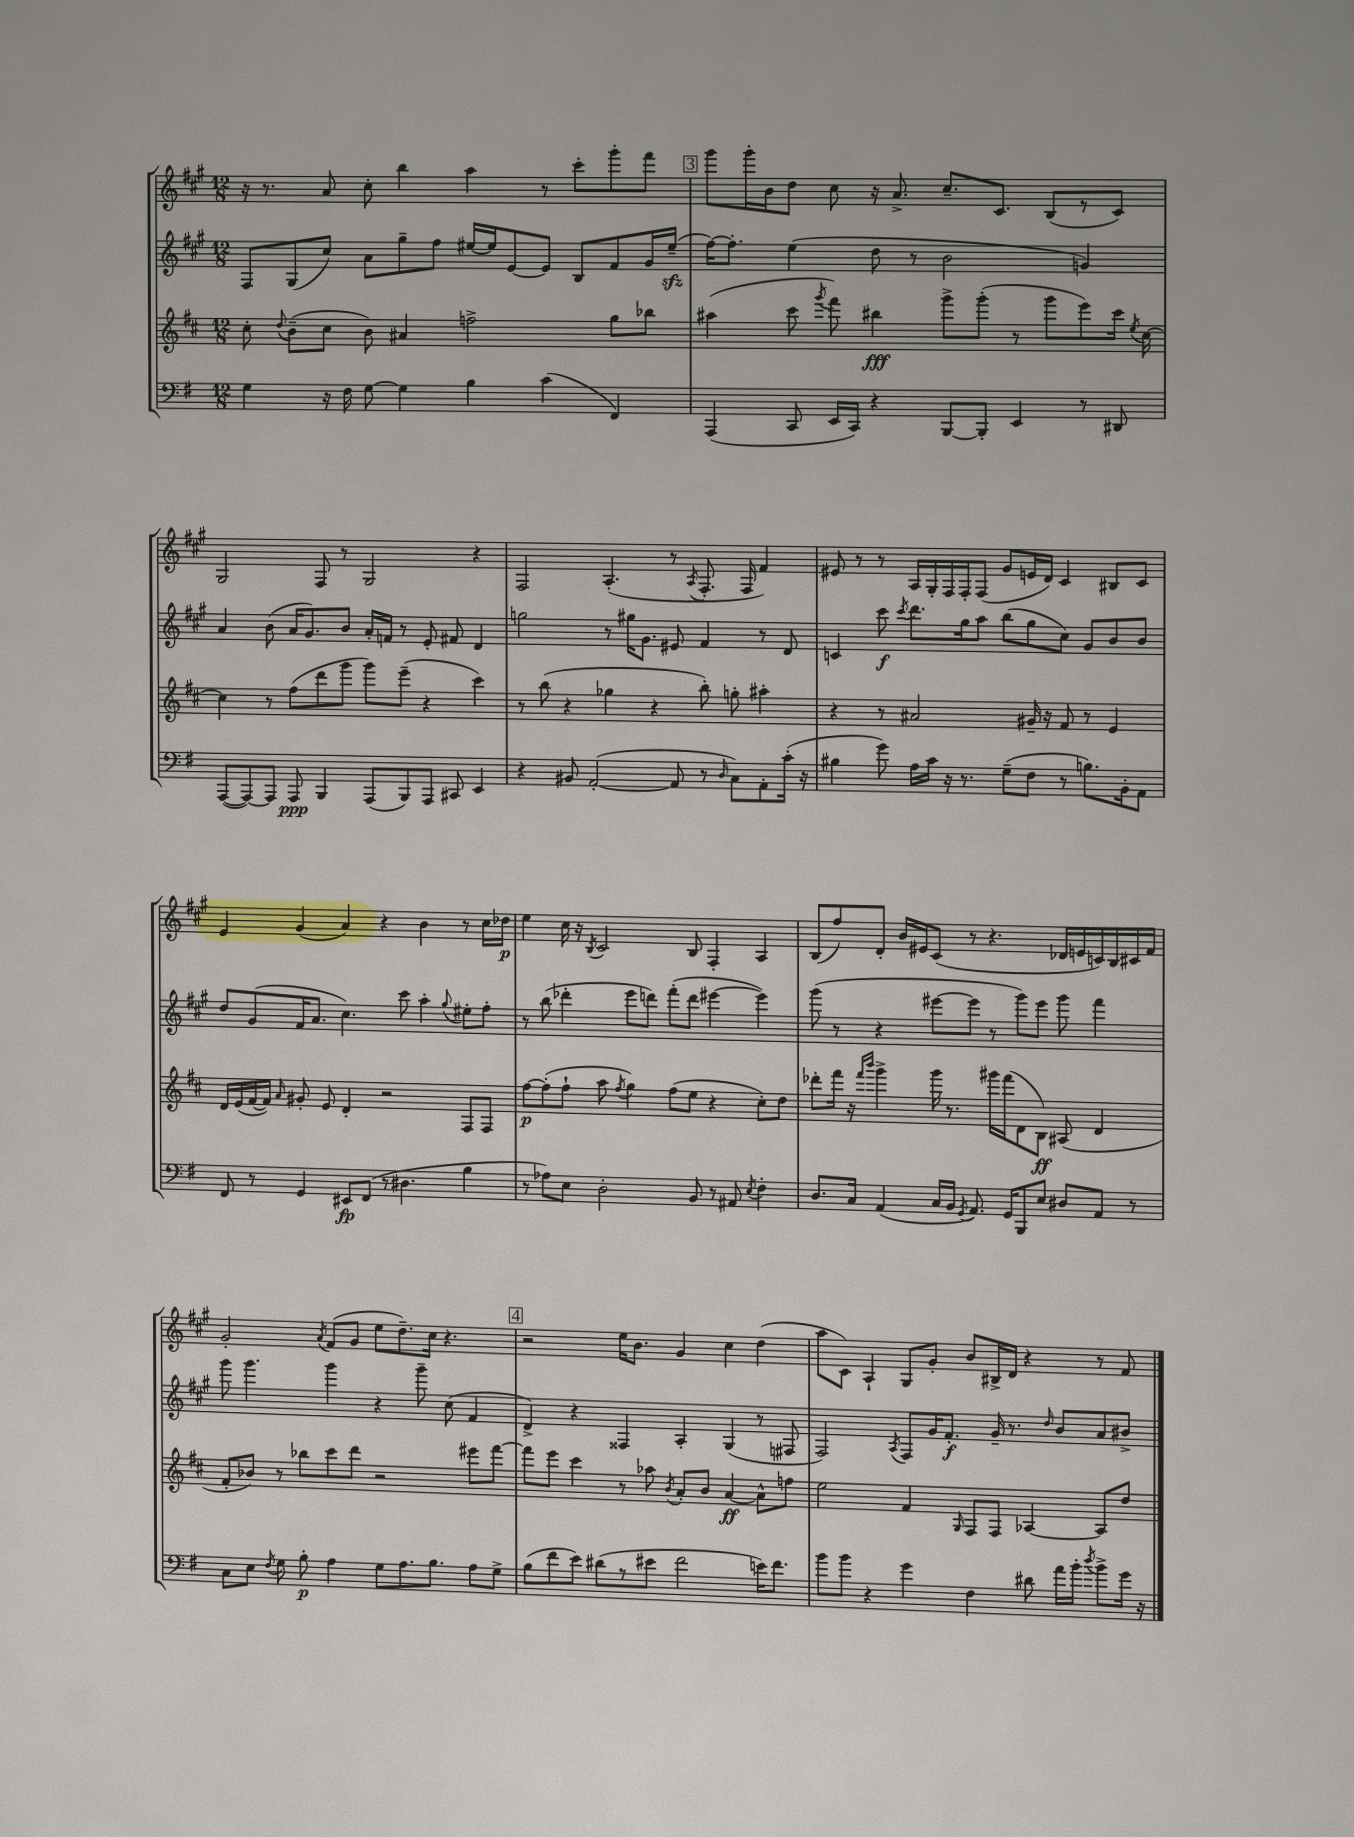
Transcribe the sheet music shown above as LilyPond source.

<<
\new StaffGroup <<
\new Staff = "s0" {
    \clef treble \key a \major \numericTimeSignature \time 12/8
    \autoBeamOff r16 r8. a'8 cis''8-. b''4 a''4 r8 cis'''8[-. gis'''8-. fis'''8] |
    \mark \markup { \box "3" } gis'''8[ gis'''16-. b'16 d''8] cis''8 r16 a'8.-> cis''8.[-- cis'8.] b8[( r8 cis'8]) |
    gis2 fis8 r8 gis2 r4 |
    fis2 a4.-.( r8 \acciaccatura { a8 } fis8.-. fis16 fis'4) |
    eis'8 r8 r8 a16[ gis16-. fis16 fis16-. fis8]( gis'8[ e'16 d'16]) cis'4 bis8[ cis'8] |
    e'4 gis'4( a'4) r4 b'4 r8 cis''16[ des''16]\p |
    e''4 cis''16 r16 \acciaccatura { b8 } cis'2 b8 fis4-. a4 |
    b8[( fis''8) d'8]-. b'16[ eis'16 cis'8]( r8 r4. des'16[ e'16 c'16) b16 cis'16 fis'16] |
    gis'2-. \acciaccatura { a'8 } fis'8[( gis'8] e''8[ d''8.--) cis''16] r4. |
    \mark \markup { \box "4" } r2 e''16[ b'8.] gis'4 cis''4 d''4( |
    a''8[ cis'8]) a4-! gis8[ gis'8]-. b'8[ bis16-> d'16] r4 r8 fis'8 \bar "|." |
}
\new Staff = "s1" {
    \clef treble \key a \major \numericTimeSignature \time 12/8
    \autoBeamOff fis8[ gis8( cis''8]) a'8[ gis''8-- fis''8] eis''16[~ eis''16 e'8~ e'8] b8[ fis'8 gis'16 eis''16]--\sfz( |
    \mark \markup { \box "3" } fis''16[~) fis''8.]-. e''4( d''8 r8 b'2 g'4) |
    a'4 b'8( a'16[ gis'8.) b'8] a'16[-. f'16] r8 e'8-. fis'8 d'4 |
    g''2 r8 gis''16[ gis'8.] eis'8 fis'4 r8 d'8 |
    c'4 cis'''8\f \acciaccatura { cis'''8 } d'''8.[ gis''16 a''8] b''8[( gis''8 cis''8]) gis'8[ b'8 b'8] |
    d''8[ gis'8( fis'16 a'8.] cis''4.) cis'''8 a''4-. \appoggiatura { gis''8 } eis''8[-. fis''8]-. |
    r8 b''8( des'''4-. e'''8[ d'''8]) fis'''8[-.( d'''8] eis'''4~ eis'''4) |
    gis'''8( r8 r4 eis'''8[~ eis'''8] r8 gis'''8[) eis'''8] gis'''8 fis'''4 |
    gis'''8 gis'''4. gis'''4 r4 gis'''8-- cis''8( fis'4 |
    \mark \markup { \box "4" } d'4->) r4 fisis4 a4-. gis4( r8 fis8 |
    fis2) \acciaccatura { a8 } fis8[ gis'16 fis'8.]-.\f gis'16-- r8. \grace { d''16 } b'8[ a'8 bis'8]-> \bar "|." |
}
\new Staff = "s2" {
    \clef treble \key d \major \numericTimeSignature \time 12/8
    \autoBeamOff cis''8-. \appoggiatura { d''8 } b'8[--( cis''8] b'8) ais'4 f''2-> g''8[ bes''8] |
    \mark \markup { \box "3" } ais''4( cis'''8 \acciaccatura { g'''8 } fis'''8) bis''4\fff g'''8[-> g'''8]-.( r8 g'''8[ e'''8) cis'''16] \acciaccatura { e''8 } cis''16~ |
    cis''4 r8 fis''8[( d'''8 g'''8] g'''8[) e'''8]--( r4 cis'''4) |
    r8 b''8( r4 ges''4 r4 b''8-.) g''8-. ais''4-. |
    r4 r8 ais'2 gis'16-- r16 fis'8 r8 e'4 |
    d'16[ e'16( fis'16~ fis'16]) \grace { a'16 } gis'8-. e'8 d'4-. r2 fis8[ fis8] |
    fis''8[~\p fis''8-.( fis''8]-! a''8 \acciaccatura { fis''8 } g''4) fis''8[( e''8] r4 cis''8[-.) d''8] |
    des'''8[-. fis'''16] r16 \grace { fis'''16[ b'''16] } g'''4-> g'''16 r8. gis'''16[ fis'''16( d'8 b8]\ff) ais8( d'4 |
    fis'8[-. bes'8]) r8 bes''8[ cis'''8 d'''8] r2 eis'''8[ fis'''8]~ |
    \mark \markup { \box "4" } fis'''8[ e'''8] cis'''4 r8 aes''8 \acciaccatura { b'8 } a'8[-. b'8] a'4~\ff a'8[-^ f''8] |
    e''2 fis'4 \grace { g16 } fis8[ fis8] aes4~ aes8[ d''8] \bar "|." |
}
\new Staff = "s3" {
    \clef bass \key g \major \numericTimeSignature \time 12/8
    \autoBeamOff g4 r16 fis16 g8~ g4 b4 c'4( fis,4) |
    \mark \markup { \box "3" } a,,4( c,8 e,16[ c,16]) r4 b,,8[~ b,,8]-. e,4 r8 dis,8 |
    a,,8[~( a,,8~) a,,8] a,,8\ppp b,,4 a,,8[( b,,8) a,,8] cis,8 e,4 |
    r4 bis,8 a,2~-.( a,8 r8 \grace { d16 } c8[) a,8-. c'16]-.( r16 |
    bis4 g'8) a16[ c'16] r16 r8. g8[--( fis8] r8 b8.[) b,16-. a,8] |
    fis,8 r8 g,4 eis,8[\fp fis,8]( r8 dis4. b4 |
    r8 aes8[) e8] d2-. b,8 r8 ais,8 \acciaccatura { e8 } fis4-. |
    d8.[ c16] a,4( c16[ b,16] \acciaccatura { g,8 } a,8.) g,16[ b,,8 e8] dis8[ a,8] r8 |
    c8[ e8] \acciaccatura { fis8 } g8 b8-.\p a4 g8[ a8. b8.] a8[ g8]-> |
    \mark \markup { \box "4" } b8[( fis'8 e'8]) dis'8[( r8 eis'8] fis'2 e'16[) fis'8.] |
    b'8[ b'8] r4 g'4 fis4 dis'8 a'16[ b'16]-. \acciaccatura { d''8 } b'8[-> g'16] r16 \bar "|." |
}
>>
>>
\layout { \context { \Score \remove "Bar_number_engraver" } }
